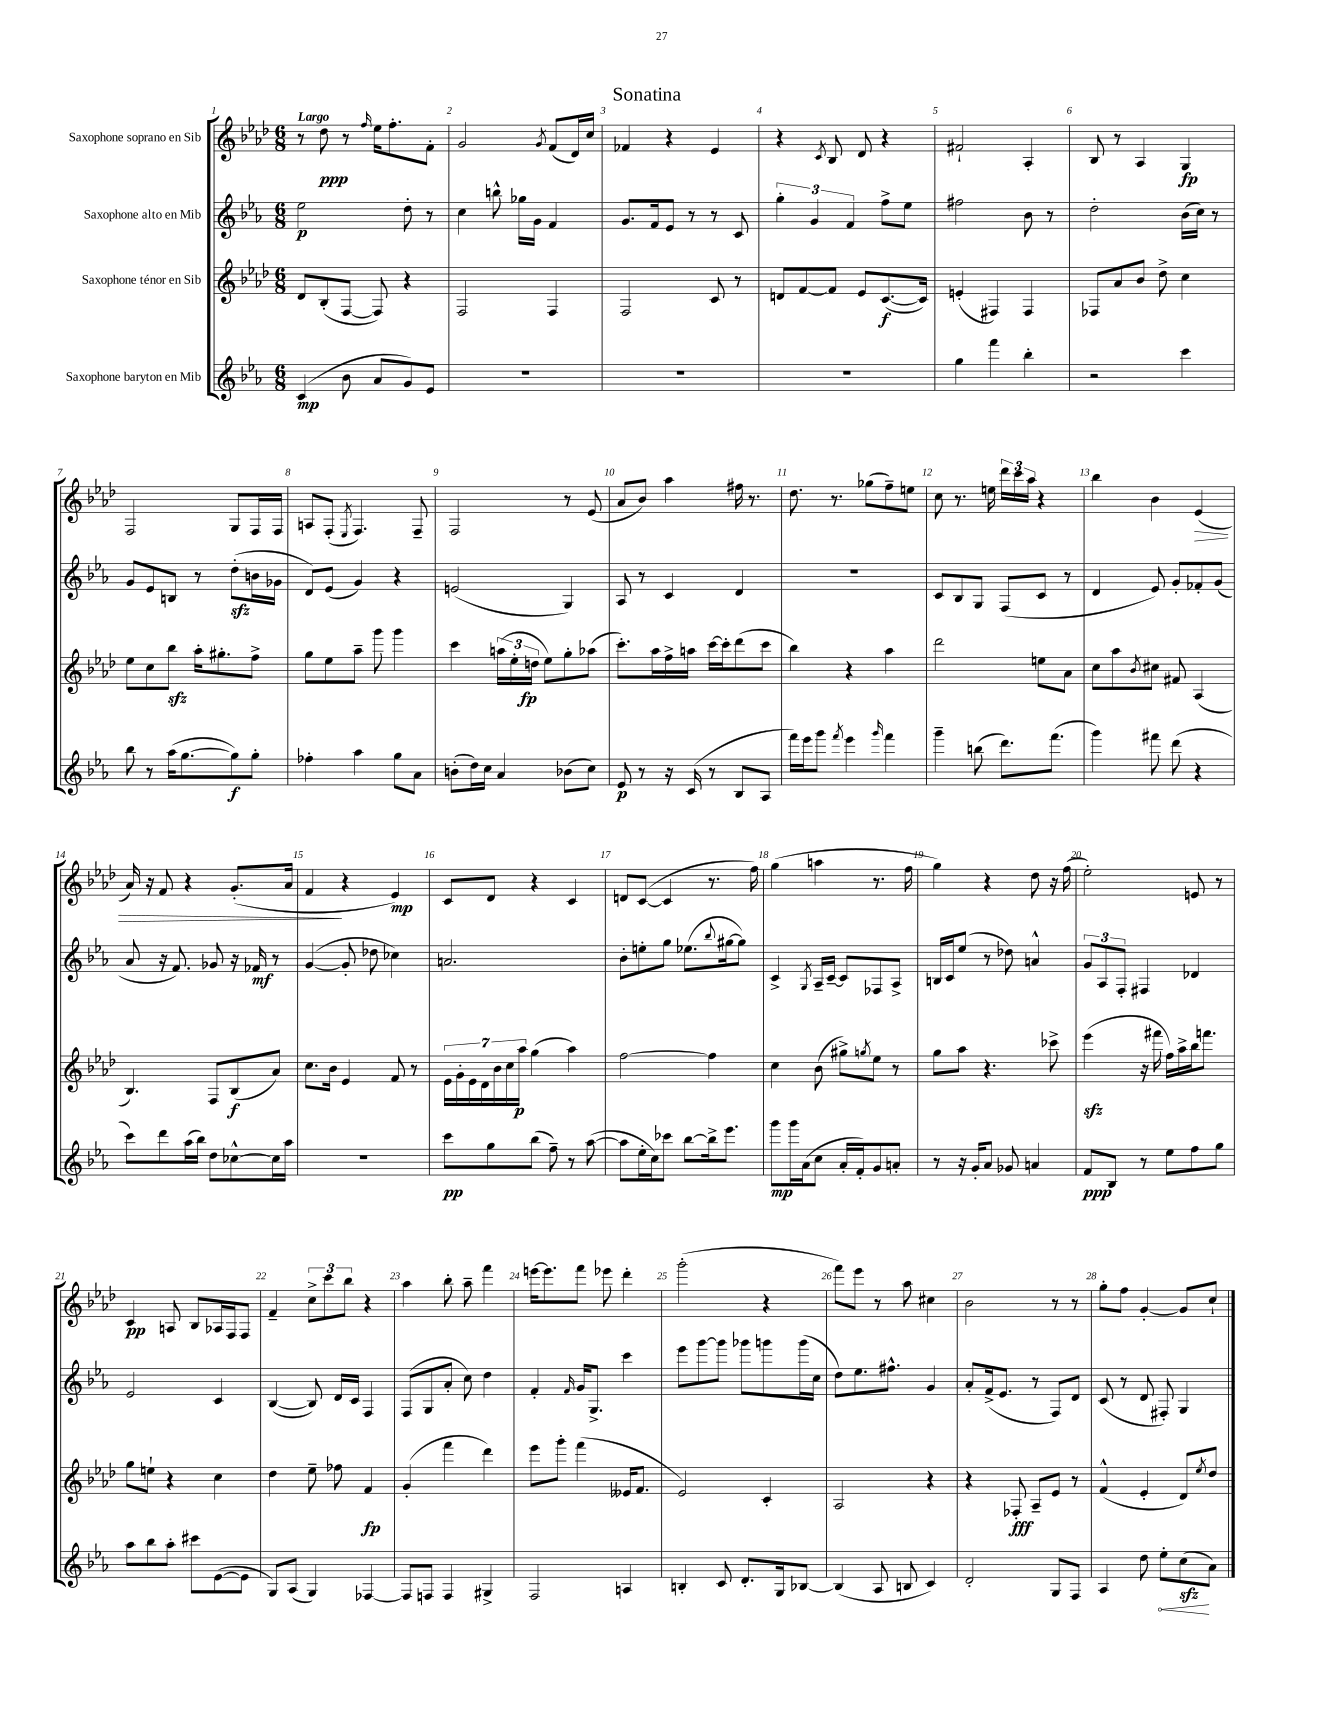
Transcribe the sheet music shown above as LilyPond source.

\header { title = "Sonatina" }
<<
\new StaffGroup <<
\new Staff = "s0" \with { instrumentName = "Saxophone soprano en Sib" } {
    \clef treble \key aes \major \numericTimeSignature \time 6/8 \tempo "Largo"
    r8 des''8\ppp r8 \grace { f''16 } ees''16 f''8.-. f'8-. |
    g'2 \acciaccatura { g'8 } f'8( des'16) c''16 |
    fes'4 r4 ees'4 |
    r4 \acciaccatura { c'8 } bes8 des'8 r4 |
    fis'2-! aes4-. |
    bes8 r8 aes4 g4\fp |
    f2 g8 f16 f16 |
    a8 f8-.( \acciaccatura { ees8 } f4.) f8-- |
    f2 r8 ees'8( |
    aes'8 bes'8) aes''4 fis''16 r8. |
    des''8. r8. ges''8( f''8--) e''8 |
    c''8 r8. e''16 \tuplet 3/2 { des'''16 c'''16 aes''16 } r4 |
    bes''4 bes'4 ees'4\>( |
    aes'16) r16 f'8 r4 g'8.-.( aes'16 |
    f'4\! r4 ees'4\mp) |
    c'8 des'8 r4 c'4 |
    d'8 c'8~( c'4 r8. f''16) |
    g''4( a''4 r8. f''16 |
    g''4) r4 des''8 r16 f''16( |
    ees''2-.) e'8 r8 |
    c'4\pp a8 bes8 aes16 f16 f8 |
    f'4-- \tuplet 3/2 { c''8-> c'''8 bes''8 } r4 |
    aes''4 bes''8-. aes''8-- f'''4 |
    e'''16~ e'''8. f'''8 ees'''8 des'''4-. |
    g'''2-.( r4 |
    f'''8) ees'''8 r8 aes''8 cis''4 |
    bes'2 r8 r8 |
    g''8-. f''8 g'4~-. g'8 c''8-! \bar "|." |
}
\new Staff = "s1" \with { instrumentName = "Saxophone alto en Mib" } {
    \clef treble \key ees \major \numericTimeSignature \time 6/8
    ees''2\p d''8-. r8 |
    c''4 b''8-^ ges''16 g'16 f'4 |
    g'8. f'16 ees'8 r8 r8 c'8 |
    \tuplet 3/2 { g''4-. g'4 f'4 } f''8-> ees''8 |
    fis''2 bes'8 r8 |
    d''2-. bes'16( c''16) r8 |
    g'8 ees'8 b8 r8 d''8-.\sfz( b'16 ges'16 |
    d'8) ees'8( g'4) r4 |
    e'2( g4) |
    aes8 r8 c'4 d'4 |
    R2. |
    c'8 bes8 g8 f8( c'8 r8 |
    d'4 ees'8) g'8-. fes'8-. g'8( |
    aes'8 r16 f'8.) ges'8 r16 fes'16\mf r8 |
    g'4~( g'8-. des''8 ces''4) |
    a'2. |
    bes'8-. e''8-. g''8 ees''8.( \appoggiatura { bes''8 } gis''16~ gis''8) |
    c'4-> \acciaccatura { g8 } aes16-- c'16~-- c'8 fes8 aes8-> |
    b16 c'16 ees''8( r8 des''8) a'4-^ |
    \tuplet 3/2 { g'8 aes8 f8-. } fis4 des'4 |
    ees'2 c'4 |
    bes4~( bes8) d'16 c'16 f4 |
    f8( g8 aes'8-. c''8) d''4 |
    f'4-. \grace { f'16 } g'16 g8.-> c'''4 |
    ees'''8 g'''8~ g'''8 ges'''8 g'''8 g'''16( c''16 |
    d''8) ees''8. fis''8.-^ g'4 |
    aes'8-. f'16->( ees'8. r8 f8) d'8 |
    c'8( r8 d'8 fis8-.) g4 \bar "|." |
}
\new Staff = "s2" \with { instrumentName = "Saxophone ténor en Sib" } {
    \clef treble \key aes \major \numericTimeSignature \time 6/8
    des'8 bes8-.( f8~ f8) r4 |
    f2 f4 |
    f2 c'8 r8 |
    d'8 f'8~ f'8 ees'8 c'8.~\f( c'16) |
    e'4-.( fis4) fis4 |
    fes8 aes'8 bes'8 des''8-> c''4 |
    ees''8 c''8 bes''8\sfz aes''16-. gis''8.-. f''8-> |
    g''8 ees''8 aes''8-- g'''8 g'''4 |
    c'''4 \tuplet 3/2 { a''16( ees''16-. d''16\fp } ees''8) g''8-. aes''8( |
    c'''8.-.) aes''16 f''16-> a''16 c'''16~ c'''16-. des'''8( c'''8 |
    bes''4) r4 aes''4 |
    des'''2 e''8 aes'8 |
    c''8 aes''8 \acciaccatura { bes'8 } cis''8 fis'8 aes4( |
    bes4.) f8 bes8\f( aes'8) |
    c''8. bes'16 ees'4 f'8 r8 |
    \tuplet 7/4 { ees'16 g'16-. ees'16 des'16 bes'16 c''16 aes''16\p } g''4( aes''4) |
    f''2~ f''4 |
    c''4 bes'8( gis''8->) \acciaccatura { g''8 } ees''8 r8 |
    g''8 aes''8 r4. ces'''8-> |
    ees'''4\sfz( r16 fis'''16 f''16) aes''16-> bes''16 f'''8. |
    g''8 e''8-! r4 c''4 |
    des''4 ees''8-- fes''8 f'4\fp |
    g'4-.( f'''4 des'''4) |
    ees'''8 g'''8-. f'''4( eeses'16 f'8. |
    ees'2) c'4-. |
    aes2 r4 |
    r4 fes8-.\fff aes8-- ees'8 r8 |
    f'4-^( ees'4-. des'8) \acciaccatura { ees''8 } des''8 \bar "|." |
}
\new Staff = "s3" \with { instrumentName = "Saxophone baryton en Mib" } {
    \clef treble \key ees \major \numericTimeSignature \time 6/8
    c'4\mp( bes'8 aes'8 g'8) ees'8 |
    R2. |
    R2. |
    R2. |
    g''4 f'''4 bes''4-. |
    r2 c'''4 |
    bes''8 r8 aes''16( g''8.~ g''8\f) g''8-. |
    fes''4-. aes''4 g''8 aes'8 |
    b'8-.( d''16) c''16 aes'4 bes'8( c''8) |
    ees'8\p r8 r16 c'16( r8 bes8 aes8 |
    f'''16) ees'''16 g'''8 \acciaccatura { f'''8 } ees'''4 \grace { g'''16 } f'''4 |
    g'''4-- b''8( d'''8.) f'''8.( |
    g'''4) fis'''8 d'''8( r4 |
    c'''8) d'''8 aes''16( bes''16) d''8 ces''8~-^ ces''16 aes''16 |
    R2. |
    c'''8\pp g''8 bes''8( f''8--) r8 aes''8~( |
    aes''8 ees''16-. c''16) ces'''8 bes''8~ bes''16-> ees'''8. |
    g'''8\mp g'''16 aes'16( c''8 aes'16-. f'16-.) g'8 a'8-. |
    r8 r16 g'16-. aes'8 ges'8 a'4 |
    f'8\ppp bes8 r8 ees''8 f''8 g''8 |
    aes''8 bes''8 aes''8-. cis'''8 ees'8~( ees'8 |
    g8) aes8( g4) fes4~ |
    fes8 f8 f4 gis4-> |
    f2 a4 |
    b4-. c'8 d'8.-. g16 bes8~ |
    bes4( aes8 b8 c'4) |
    d'2-. g8 f8 |
    aes4 d''8 \once \override Hairpin.circled-tip = ##t ees''8-.\< c''8\sfz\!( aes'8) \bar "|." |
}
>>
>>
\layout { \context { \Score \override BarNumber.break-visibility = ##(#f #t #t) barNumberVisibility = #all-bar-numbers-visible } }
